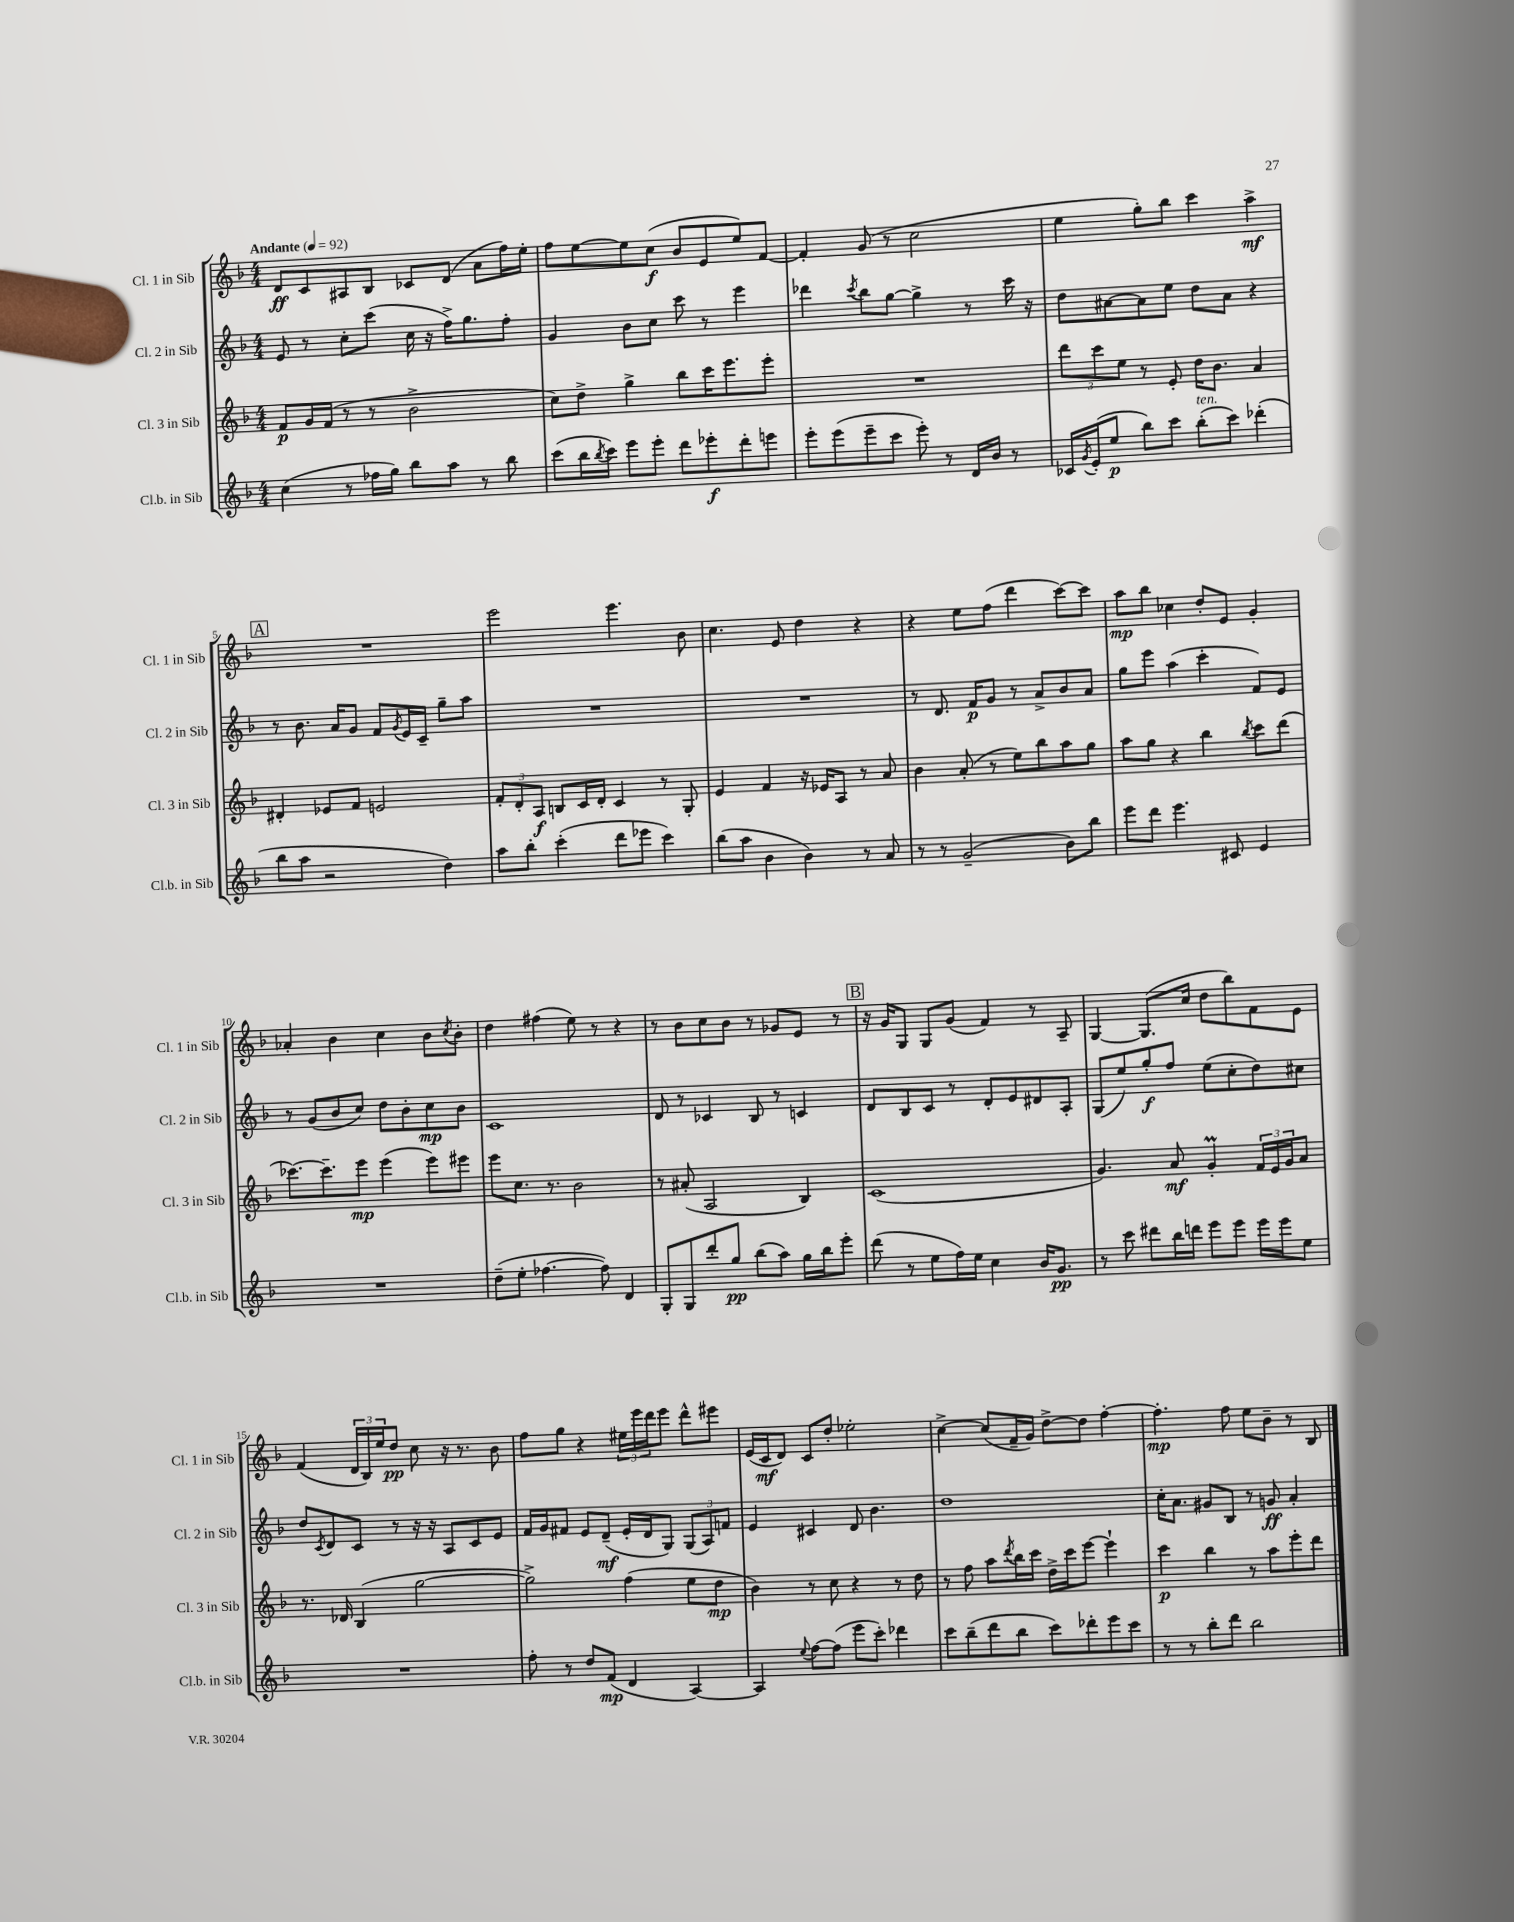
<<
\new StaffGroup <<
\new Staff = "s0" \with { instrumentName = "Cl. 1 in Sib" shortInstrumentName = "Cl. 1 in Sib" } {
    \clef treble \key f \major \numericTimeSignature \time 4/4 \tempo "Andante" 4 = 92
    d'8\ff c'8 ais8 bes8 ces'8 d'8( a'8 f''16) e''16-. |
    f''8 e''8~ e''8 c''8\f( bes'8 e'8 e''8) f'8~ |
    f'4-. g'8( r8 c''2 |
    e''4 g''8-.) bes''8 c'''4 a''4->\mf |
    \mark \markup { \box "A" } R1 |
    e'''2 e'''4. bes'8 |
    c''4. e'8 d''4 r4 |
    r4 e''8 f''8( d'''4 c'''8~) c'''8 |
    a''8\mp bes''8 ces''4 d''8-. e'8 g'4-. |
    aes'4-. bes'4 c''4 bes'8 \acciaccatura { c''8 } bes'8-. |
    d''4 fis''4( e''8) r8 r4 |
    r8 bes'8 c''8 bes'8 r8 ges'8 e'8 r8 |
    \mark \markup { \box "B" } r16 g'16 g8 g8 g'8( f'4) r8 a8-- |
    g4~ g8.( c''16 d''8 bes''8) f'8 e'8 |
    f'4( \tuplet 3/2 { d'16 bes16) e''16 } d''8\pp c''8 r16 r8. bes'8 |
    f''8 g''8 r4 \tuplet 3/2 { eis''16 e'''16 d'''16 } e'''8 d'''8-^ eis'''8 |
    e'16( c'16\mf d'8) c'8 d''8-. ees''2-. |
    c''4~-> c''8( f'16-- g'16) d''8~-> d''8 f''4~-. |
    f''4.-.\mp f''8 e''8 bes'8-- r8 bes8 \bar "|." |
}
\new Staff = "s1" \with { instrumentName = "Cl. 2 in Sib" shortInstrumentName = "Cl. 2 in Sib" } {
    \clef treble \key f \major \numericTimeSignature \time 4/4
    e'8 r8 c''8-. c'''8( c''16 r16 f''16->) g''8. f''8-. |
    g'4 bes'8 c''8 c'''8 r8 e'''4 |
    des'''4 \acciaccatura { c'''8 } bes''8 g''8~ g''4-> r8 c'''16 r16 |
    d''8 ais'8~ ais'8 e''8 d''8 ais'8 r4 |
    \mark \markup { \box "A" } r8 bes'8. a'16 g'8 f'8 \acciaccatura { g'8 } e'16 c'16-- g''8-- a''8 |
    R1 |
    R1 |
    r8 d'8. f'16\p g'8 r8 a'8-> bes'8 a'8 |
    g''8 e'''8 a''4( c'''4-. f'8) e'8 |
    r8 g'8( bes'8 c''8) d''8 bes'8-. c''8\mp bes'8 |
    c'1 |
    d'8 r8 ces'4 bes8 r8 c'4 |
    \mark \markup { \box "B" } d'8 bes8 c'8 r8 d'8-. e'8 dis'8 a8-. |
    g8( e''8) g''8-.\f f''8 e''8( c''8-. d''8) cis''8 |
    d''8 \acciaccatura { c'8 } d'8 c'8 r8 r16 r16 a8 c'8 e'8 |
    f'16 g'16 fis'8 e'8 d'8--\mf( e'16-. d'16 g8) \tuplet 3/2 { g8( a8) f'8 } |
    e'4 cis'4 d'8 bes'4. |
    d''1 |
    c''16-. a'8. gis'8 bes8 r8 g'8\ff a'4-. \bar "|." |
}
\new Staff = "s2" \with { instrumentName = "Cl. 3 in Sib" shortInstrumentName = "Cl. 3 in Sib" } {
    \clef treble \key f \major \numericTimeSignature \time 4/4
    f'8\p g'16 f'16( r8 r8 bes'2-> |
    c''8) d''8-> g''4-> bes''8 c'''16 e'''8. e'''8-. |
    R1 |
    \tuplet 3/2 { d'''8 c'''8 e''8 } r8 e'8-. d''16 bes'8. a'4 |
    \mark \markup { \box "A" } dis'4-. ees'8 f'8 e'2 |
    \tuplet 3/2 { f'8-. d'8-. a8\f } b8 c'16 d'16-. c'4 r8 g8-. |
    e'4 f'4 r16 ees'16 a8 r8 a'8 |
    bes'4 a'8-.( r8 e''8) bes''8 a''8 g''8 |
    a''8 g''8 r4 bes''4 \acciaccatura { bes''8 } c'''8 d'''8( |
    ces'''8.~) ces'''8.-- e'''8\mp e'''4( e'''8) eis'''8 |
    e'''8 c''8. r8. bes'2 |
    r8 ais'8-.( a2 bes4) |
    \mark \markup { \box "B" } c'1( |
    g'4.) a'8\mf g'4-.\prall \tuplet 3/2 { f'16 e'16 g'16 } a'8 |
    r8. des'16 bes4( g''2~ |
    g''2->) f''4( e''8 d''8\mp |
    bes'4) r8 c''8 r4 r8 d''8 |
    r8 f''8 a''8 \acciaccatura { d'''8 } bes''16 c'''16 d''16-> c'''16 e'''8~ e'''4-! |
    c'''4\p bes''4 r8 a''8 e'''8-. d'''8 \bar "|." |
}
\new Staff = "s3" \with { instrumentName = "Cl.b. in Sib" shortInstrumentName = "Cl.b. in Sib" } {
    \clef treble \key f \major \numericTimeSignature \time 4/4
    c''4( r8 fes''16 g''16) bes''8 a''8 r8 bes''8 |
    c'''8( bes''16 \acciaccatura { bes''8 } c'''16) e'''8 e'''8-. d'''8 ees'''8-.\f d'''8-. e'''8 |
    e'''8-. e'''8( e'''8-- c'''8 e'''8-.) r8 d'16 bes'16 r8 |
    ces'16 \acciaccatura { g'8 } e'16-.( e''8\p bes''8) c'''8 bes''8-.^\markup { \italic "ten." }( c'''8) des'''4-.( |
    \mark \markup { \box "A" } bes''8 a''8 r2 d''4) |
    a''8 bes''8-. c'''4-.( d'''8 ees'''8 c'''4) |
    bes''8( a''8 bes'4 bes'4) r8 a'8 |
    r8 r8 g'2--( bes'8) bes''8 |
    e'''8 d'''8 e'''4. cis'8 e'4 |
    R1 |
    d''8--( e''8-. fes''4.~ fes''8) d'4 |
    g8-. g8 d'''8-. g''8\pp bes''8( a''8) g''16 bes''16 e'''8-. |
    \mark \markup { \box "B" } d'''8( r8 e''8 f''16) e''16 c''4 bes'16 g'8.\pp |
    r8 c'''8 dis'''8 bes''16 d'''16 e'''8 e'''8 e'''16 e'''16 e''8 |
    R1 |
    f''8-. r8 d''8 f'8\mp( d'4 a4~) |
    a4 \appoggiatura { e''8 } f''8~ f''8( e'''8 c'''8-.) des'''4 |
    c'''8 bes''8--( d'''8 bes''8 c'''8) des'''8-. e'''8 c'''8 |
    r8 r8 bes''8-. d'''8 bes''2 \bar "|." |
}
>>
>>
